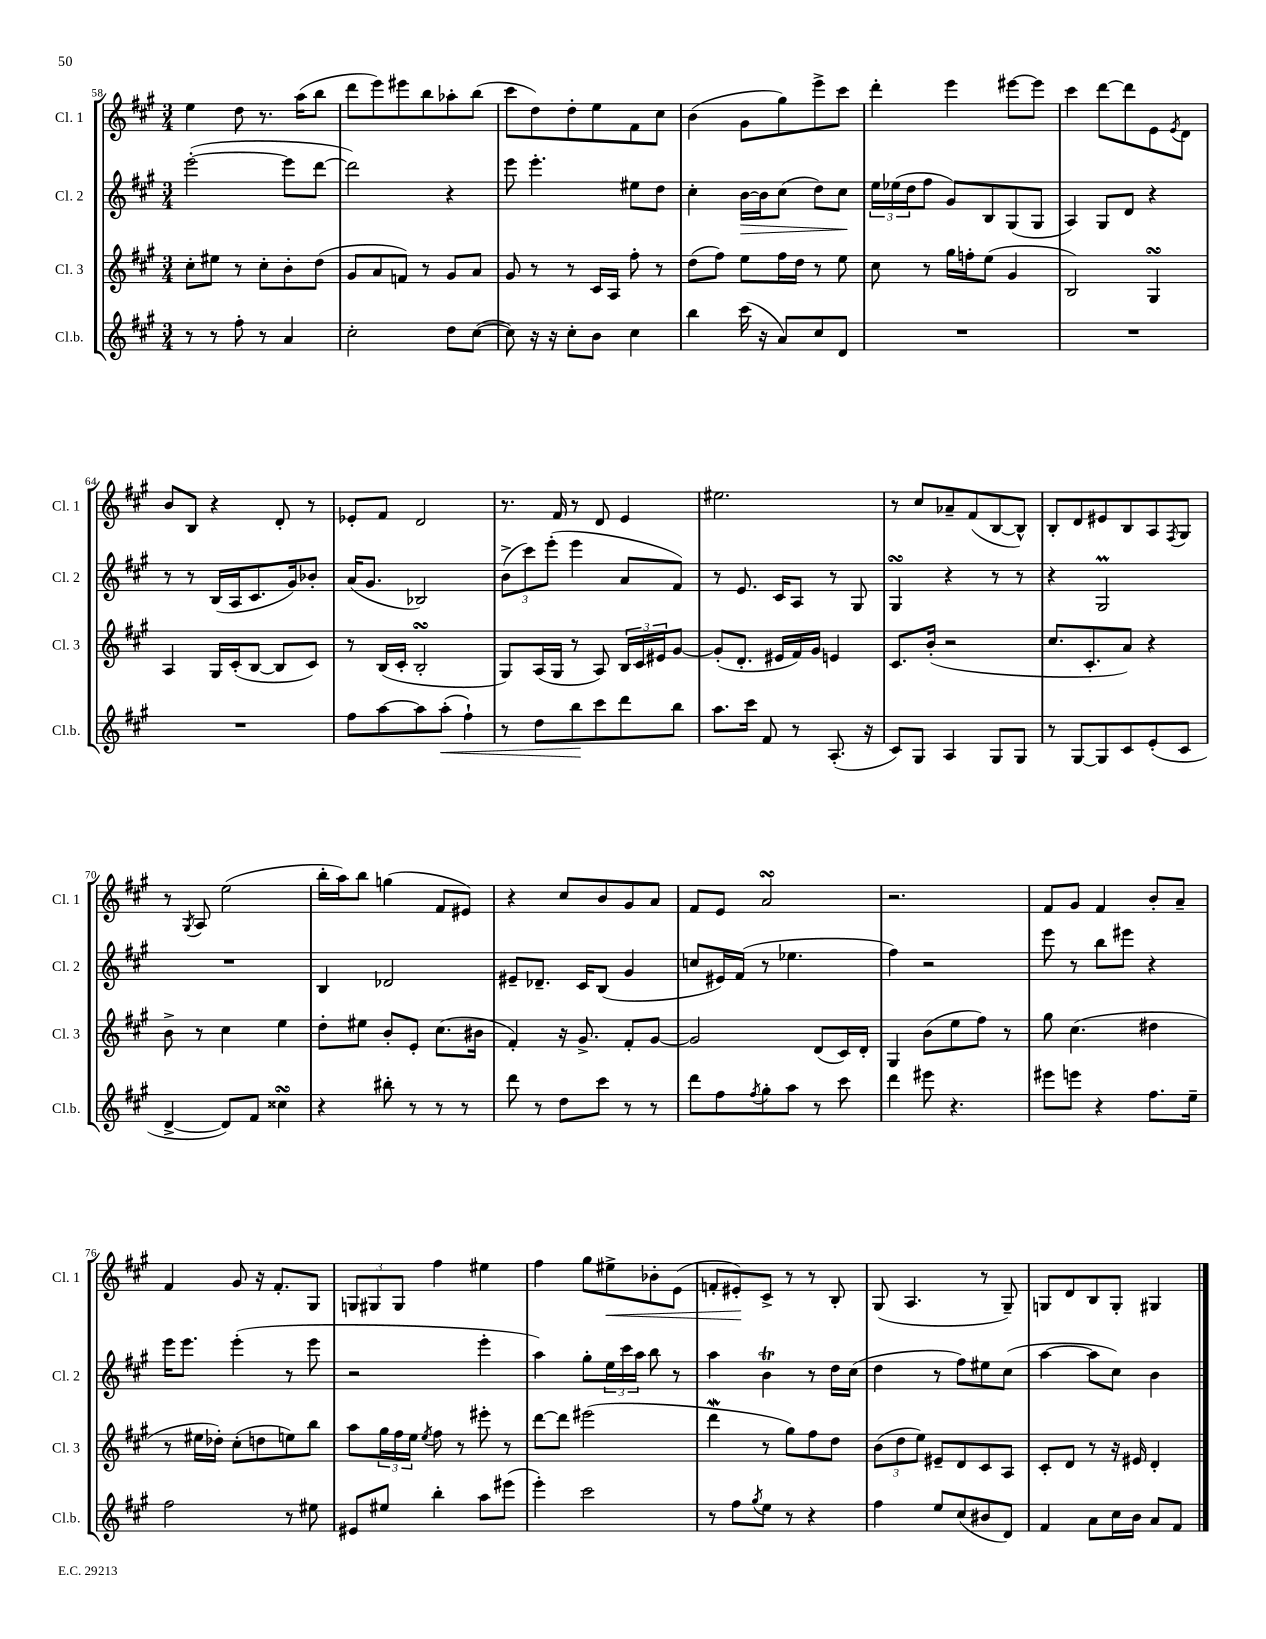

**kern	**kern	**kern	**kern
*staff4	*staff3	*staff2	*staff1
*clefG2	*clefG2	*clefG2	*clefG2
*k[f#c#g#]	*k[f#c#g#]	*k[f#c#g#]	*k[f#c#g#]
*M3/4	*M3/4	*M3/4	*M3/4
8r	8cc#'	([2eee'	4ee
8r	8ee#	.	.
8ff#'	8r	.	8dd
8r	8cc#'	.	8.r
4a	8b'	8eee]	.
.	.	.	(16aa
.	(8dd	[8ddd	8bb
=	=	=	=
2cc#'	8g#	2ddd])	8ddd
.	8a	.	8eee)
.	8f)	.	8eee#
.	8r	.	8bb
8dd	8g#	4r	8aa-'
([8cc#	8a	.	(8bb
=	=	=	=
8cc#])	8g#	8eee	8ccc#
16r	8r	4.eee'	8dd)
16r	.	.	.
8cc#'	8r	.	8dd'
8b	16c#	.	8ee
.	16A	.	.
4cc#	8ff#'	8ee#	8f#
.	8r	8dd	8cc#
=	=	=	=
4bb	(8dd	4cc#'	(4b
.	8ff#)	.	.
(16ccc#	8ee	[16b	8g#
16r	.	16b]	.
8a)	16ff#	(8cc#	8gg#)
.	16dd	.	.
8cc#	8r	8dd)	8eee^
8d	8ee	8cc#	8ccc#
=	=	=	=
2.r	8cc#	24ee	4ddd'
.	.	(24ee-	.
.	.	24dd	.
.	8r	8ff#	.
.	16gg#	8g#)	4eee
.	16ff'	.	.
.	(8ee	8B	.
.	4g#	(8G#	[8eee#
.	.	8G#	8eee#]
=	=	=	=
2.r	2B)	4A)	4ccc#
.	.	8G#	[8ddd
.	.	8d	8ddd]
.	4G#	4r	8e
.	.	.	8qe
.	.	.	8d
=	=	=	=
2.r	4A	8r	8b
.	.	8r	8B
.	16G#	(16B	4r
.	(16c#'	16A	.
.	[8B	8.c#	.
.	8B]	.	8d'
.	.	16g#)	.
.	8c#)	8b-'	8r
=	=	=	=
8ff#	8r	(16a	8e-'
.	.	8.g#	.
[8aa	(16B	.	8f#
.	16c#'	.	.
8aa]	2B'	2B-)	2d
(8aa'	.	.	.
4ff#`)	.	.	.
=	=	=	=
8r	8G#)	(12b^	8.r
.	.	12ccc#)	.
8dd	(16A	.	.
.	.	(12eee'	.
.	16G#	.	16f#
8bb	8r	4eee	8r
8ccc#	8A)	.	8d
8ddd	24B	8a	4e
.	24c#	.	.
.	24e#	.	.
8bb	[8g#	8f#)	.
=	=	=	=
8.aa	(8g#']	8r	2.ee#
.	8.d'	8.e	.
16ccc#	.	.	.
8f#	.	.	.
.	16e#	16c#	.
8r	16f#)	8A	.
.	16g#	.	.
(8.A'	4e	8r	.
.	.	8G#	.
16r	.	.	.
=	=	=	=
8c#)	8.c#	4G#	8r
8G#	.	.	8cc#
.	(16b'	.	.
4A	2r	4r	8a-~
.	.	.	(8f#
8G#	.	8r	[8B
8G#	.	8r	8B^^])
=	=	=	=
8r	8.cc#	4r	8B'
[8G#	.	.	8d
.	8.c#'	.	.
8G#]	.	2G#	8e#
8c#	8a)	.	8B
(8e'	4r	.	8A
.	.	.	8qF#
8c#	.	.	8G#
=	=	=	=
[4d^	8b^	2.r	8r
.	.	.	8qG#
.	8r	.	8A
8d])	4cc#	.	(2ee
8f#	.	.	.
4cc##	4ee	.	.
=	=	=	=
4r	8dd'	4B	16bb'
.	.	.	16aa)
.	8ee#	.	8bb
8bb#'	8b'	2d-	(4gg
8r	8e'	.	.
8r	(8.cc#	.	8f#
8r	.	.	8e#)
.	16b#	.	.
=	=	=	=
8ddd	4f#')	8e#~	4r
8r	.	8.d-~	.
8dd	16r	.	8cc#
.	8.g#^	16c#	.
8ccc#	.	(8B	8b
8r	8f#'	4g#	8g#
8r	[8g#	.	8a
=	=	=	=
8ddd	2g#]	8cc	8f#
8ff#	.	16e#)	8e
.	.	(16f#	.
8qff#	.	.	.
8gg#'	.	8r	2a
8aa	.	4.ee-	.
8r	(8d	.	.
8ccc#	16c#)	.	.
.	16d'	.	.
=	=	=	=
4ddd	4G#	4ff#)	2.r
8eee#	(8b	2r	.
4.r	8ee	.	.
.	8ff#)	.	.
.	8r	.	.
=	=	=	=
8eee#	8gg#	8eee	8f#
8eee	(4.cc#	8r	8g#
4r	.	8bb	4f#
.	.	8eee#	.
8.ff#	4dd#	4r	8b'
.	.	.	8a~
16ee~	.	.	.
=	=	=	=
2ff#	8r	16eee	4f#
.	.	8.eee	.
.	16ee#	.	.
.	16dd-')	.	.
.	(8cc#'	(4eee'	8g#
.	8dd	.	16r
.	.	.	8.f#'
8r	8ee)	8r	.
8ee#	8bb	8eee	8G#
=	=	=	=
8e#	8aa	2r	12G
.	.	.	12G#
8ee#	24gg#	.	.
.	24ff#	.	12G#
.	24ee	.	.
.	8qee	.	.
4bb'	8ff#	.	4ff#
.	8r	.	.
8aa	8eee#'	4eee'	4ee#
(8eee#	8r	.	.
=	=	=	=
4eee')	[8ddd	4aa)	4ff#
.	8ddd]	.	.
2ccc#	(2eee#	8gg#'	8gg#
.	.	24ee	8ee#^
.	.	24ccc#	.
.	.	24aa	.
.	.	8bb	8b-'
.	.	8r	(8e
=	=	=	=
8r	4ddd	4aa	8f'
8ff#	.	.	8e#')
8qgg#	.	.	.
8ee	8r	4b	8c#^
8r	8gg#)	.	8r
4r	8ff#	8r	8r
.	8dd	16dd	8B'
.	.	(16cc#	.
=	=	=	=
4ff#	(12b	4dd	(8G#
.	12dd	.	.
.	.	.	4.A
.	12ee)	.	.
8ee	8e#~	8r	.
(8cc#	8d	8ff#)	.
8b#	8c#	8ee#	8r
8d)	8A	(8cc#	8G#~)
=	=	=	=
4f#	8c#'	[4aa	8G
.	8d	.	8d
8a	8r	8aa]	8B
16cc#	16r	8cc#)	8G'
16b	16e#	.	.
8a	4d'	4b	4G#
8f#	.	.	.
==	==	==	==
*-	*-	*-	*-
